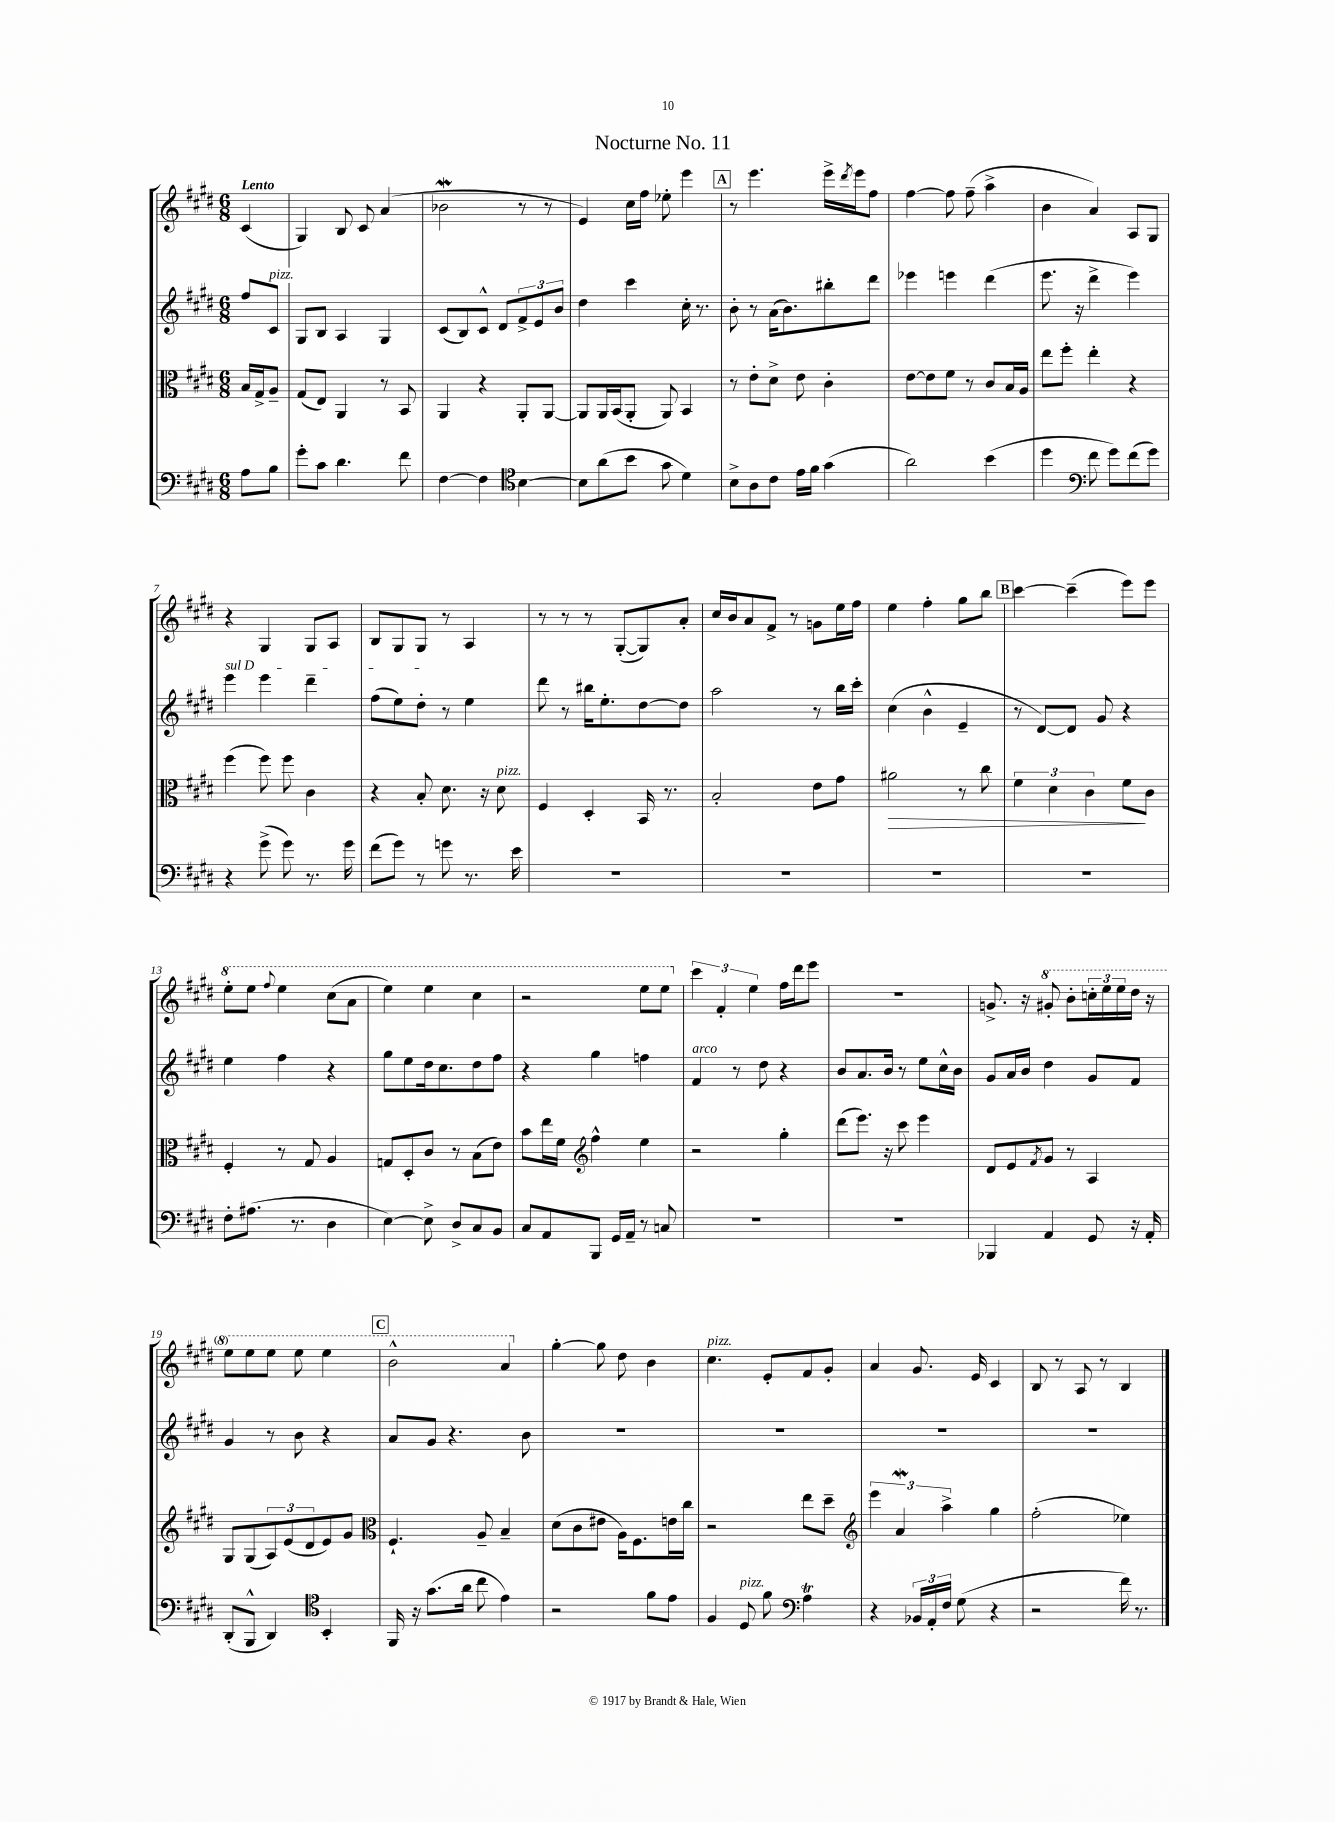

**kern	**kern	**kern	**kern
*staff4	*staff3	*staff2	*staff1
*clefF4	*clefC3	*clefG2	*clefG2
*k[f#c#g#d#]	*k[f#c#g#d#]	*k[f#c#g#d#]	*k[f#c#g#d#]
*M6/8	*M6/8	*M6/8	*M6/8
8A	16B	8ff#	(4c#
.	16G#^	.	.
8B	8A~	8c#	.
=	=	=	=
8g#'	(8G#	8G#	4G#)
8c#	8E)	8B	.
4.d#	4AA	4A	8B
.	.	.	8c#
.	8r	4G#	(4a
8f#	8BB	.	.
=	=	=	=
[4F#	4AA	(8c#	2b-
.	.	8B)	.
4F#]	4r	8c#^^	.
.	.	8d#	.
*clefC4	*	*	*
[4B	8AA'	12f#^	8r
.	.	12e	.
.	[8AA	.	8r
.	.	12b	.
=	=	=	=
8B]	8AA]	4dd#	4e)
(8a	16AA	.	.
.	(16BB	.	.
8b	8AA'	4ccc#	16cc#
.	.	.	16ff#
8g#	8AA)	.	8ee-'
4d#)	4BB	16cc#'	4eee
.	.	8.r	.
=	=	=	=
8B^	8r	8b'	8r
8A	8e'	8r	4.eee
8c#	8d#^	(16a	.
.	.	8.b)	.
16e	8e	.	.
16f#	.	.	.
(4g#	4c#'	8bb#'	16eee^
.	.	.	8qddd#
.	.	.	16eee
.	.	8ddd#	8ff#
=	=	=	=
2a)	[8e	4eee-	[4ff#
.	8e]	.	.
.	8f#	4eee	8ff#]
.	8r	.	(8ff#~
(4b	8c#	(4ddd#	4aa^
.	16B	.	.
.	16A	.	.
=	=	=	=
4dd#	8ee	8.eee	4b
.	8ff#'	.	.
.	.	16r	.
*clefF4	*	*	*
8f#	4ee'	4ddd#^	4a)
8g#)	.	.	.
(8f#	4r	4eee)	8A
8g#)	.	.	8G#
=	=	=	=
4r	(4ff#	4eee	4r
(8g#^	8ff#)	4eee	4G#
8g#)	8ff#	.	.
8.r	4c#	4ddd#~	8G#
.	.	.	8A
16g#	.	.	.
=	=	=	=
(8f#	4r	(8ff#	8B
8g#)	.	8ee)	8G#
8r	8B'	8dd#'	8G#
8g	8.d#	8r	8r
8.r	.	4ee	4A
.	16r	.	.
.	8d#	.	.
16e	.	.	.
=	=	=	=
2.r	4F#	8ddd#	8r
.	.	8r	8r
.	4D#'	16bb#	8r
.	.	8.ee'	.
.	.	.	([8G#'
.	16BB	[8dd#	8G#])
.	8.r	.	.
.	.	8dd#]	8a'
=	=	=	=
2.r	2B'	2aa	16cc#
.	.	.	16b
.	.	.	8a
.	.	.	8f#^
.	.	.	8r
.	8e	8r	8g
.	8g#	16bb	16ee
.	.	16ccc#'	16ff#
=	=	=	=
2.r	2a#	(4cc#	4ee
.	.	4b^^	4ff#'
.	8r	4e~	8gg#
.	8cc#	.	8bb
=	=	=	=
2.r	6f#	8r	[4ccc#
.	.	[8d#)	.
.	6d#	.	.
.	.	8d#]	(4ccc#~]
.	6c#	.	.
.	.	8g#	.
.	8f#	4r	8eee)
.	8c#	.	8eee
=	=	=	=
8F#'	4F#'	4ee	8eee'
(8.A#	.	.	8eee
.	.	.	8qqfff#
.	8r	4ff#	4eee
8.r	.	.	.
.	8G#	.	.
4D#	4A	4r	(8ccc#
.	.	.	8aa
=	=	=	=
[4E)	8G	8gg#	4eee)
.	8D#'	8ee	.
8E^]	8c#	16dd#	4eee
.	.	8.cc#	.
8D#^	8r	.	.
8C#	(8B	8dd#	4ccc#
8BB	8e)	8ff#	.
=	=	=	=
8C#	8b	4r	2r
8AA	16ee	.	.
.	16f#	.	.
*	*clefG2	*	*
8BBB	4ff#^^	4gg#	.
16GG#	.	.	.
16AA~	.	.	.
8r	4ee	4ff	8eee
8C	.	.	8eee
=	=	=	=
2.r	2r	4f#	6ccc#
.	.	.	6f#'
.	.	8r	.
.	.	.	6ee
.	.	8dd#	.
.	4gg#'	4r	16ff#
.	.	.	16ddd#
.	.	.	8eee
=	=	=	=
2.r	(8ddd#	8b	2.r
.	8.eee)	8.a	.
.	16r	16b	.
.	8ccc#	8r	.
.	4eee	8ee	.
.	.	16cc#^^	.
.	.	16b	.
=	=	=	=
4BBB-	8d#	8g#	8.g^
.	8e	16a	.
.	.	16b	16r
.	8qf#	.	.
4AA	8g#	4dd#	8gg#'
.	8r	.	8bb'
8GG#	4A	8g#	24ccc'
.	.	.	24eee
.	.	.	24eee
16r	.	8f#	16ddd#
16AA'	.	.	16r
=	=	=	=
(8DD#'	8G#	4g#	8eee
8BBB^^	(8G#	.	8eee
4DD#)	12A)	8r	8eee
.	(12e	.	.
.	.	8b	8eee
.	12d#	.	.
*clefC4	*	*	*
4BB'	8e)	4r	4eee
.	8g#	.	.
=	=	=	=
*	*clefC3	*	*
16FF#	4.F#`	8a	2bb^^
16r	.	.	.
(8.g#	.	8g#	.
.	.	4.r	.
16a	.	.	.
8cc#	8A~	.	.
4e)	4B~	.	4aa
.	.	8b	.
=	=	=	=
2r	(8d#	2.r	[4gg#'
.	8c#	.	.
.	8e#	.	8gg#]
.	16A)	.	8dd#
.	8.F#	.	.
8f#	.	.	4b
8e	16e	.	.
.	16cc#	.	.
=	=	=	=
4F#	2r	2.r	4.cc#
8D#	.	.	.
8f#	.	.	8e'
*clefF4	*	*	*
4A	8ee	.	8f#
.	8dd#~	.	8g#'
=	=	=	=
*	*clefG2	*	*
4r	6eee	2.r	4a
.	6a	.	.
24BB-	.	.	8.g#
24AA'	.	.	.
24F#	6aa^	.	.
(8G#	.	.	.
.	.	.	16e
4r	4gg#	.	4c#
=	=	=	=
2r	(2ff#'	2.r	8B
.	.	.	8r
.	.	.	8A
.	.	.	8r
16f#)	4ee-)	.	4B
8.r	.	.	.
==	==	==	==
*-	*-	*-	*-
